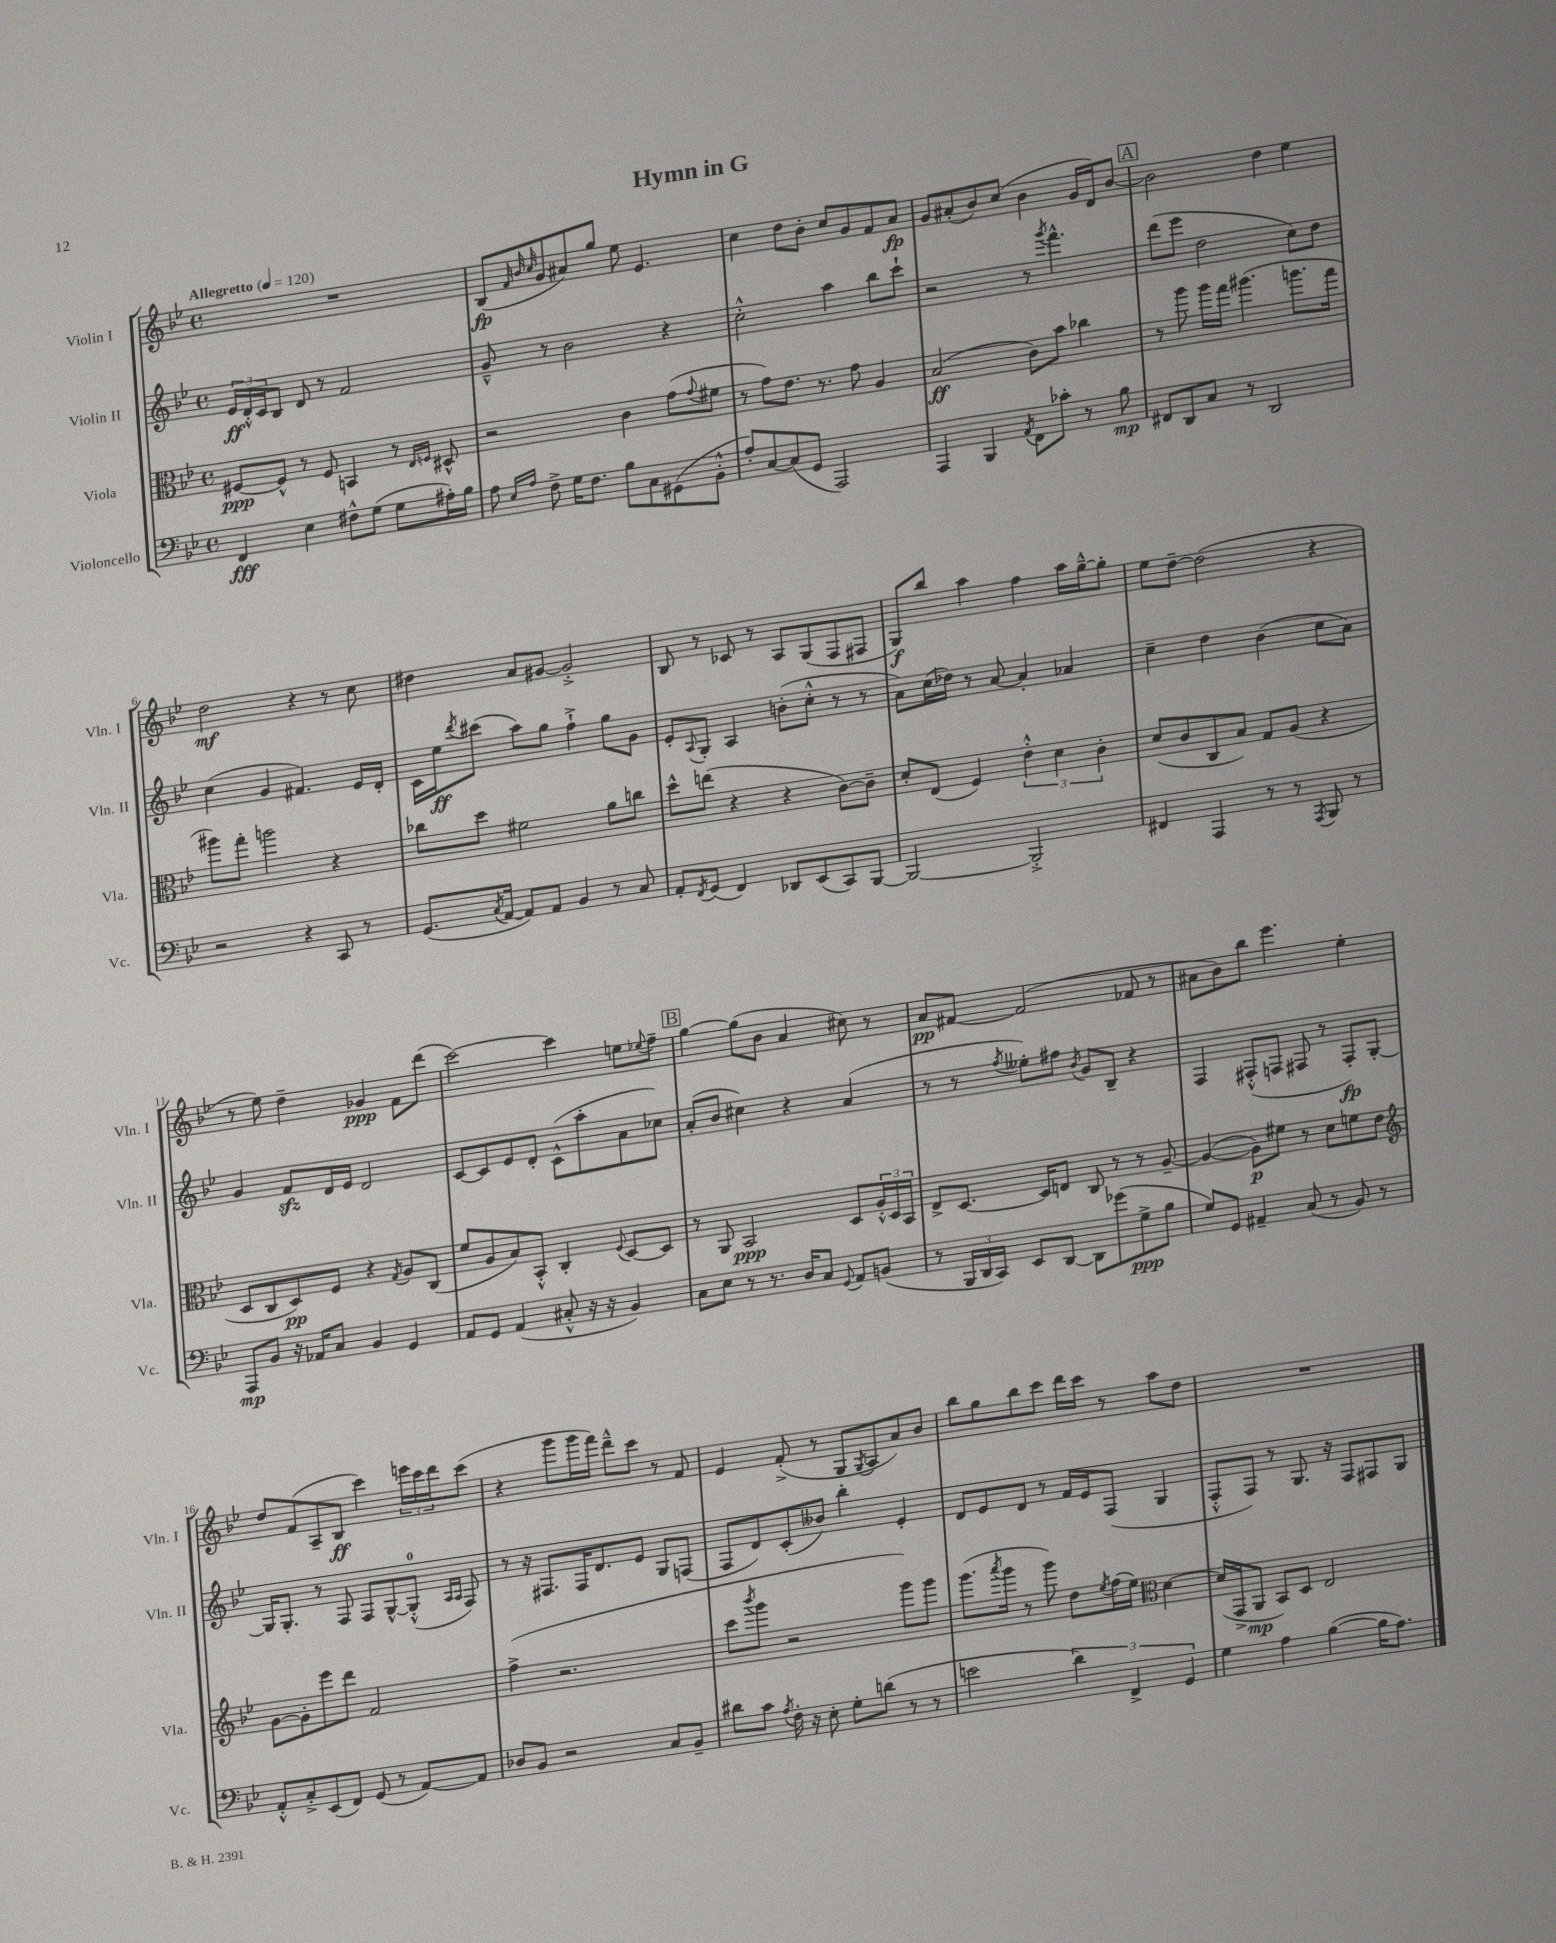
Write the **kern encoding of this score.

**kern	**kern	**kern	**kern
*staff4	*staff3	*staff2	*staff1
*clefF4	*clefC3	*clefG2	*clefG2
*k[b-e-]	*k[b-e-]	*k[b-e-]	*k[b-e-]
*M4/4	*M4/4	*M4/4	*M4/4
*met(c)	*met(c)	*met(c)	*met(c)
*MM120	*MM120	*MM120	*MM120
4FF	[8F#	24e-	1r
.	.	24d'^^	.
.	.	24c	.
.	8F#^^]	8B-	.
4E-	8r	8d	.
.	8F#	8r	.
8F#^^	4BB	2f	.
(8G	.	.	.
8G	8r	.	.
.	16qqE-	.	.
.	16qqF	.	.
16A#')	8D#^^	.	.
16B-	.	.	.
=	=	=	=
8A	2r	8g~^^	(8B-
.	.	.	32qqf
16qqE-	.	.	32qqb-
16qqA	.	.	32qqcc
8F^	.	8r	8g
16G	.	2b-	8a#)
8.F	.	.	.
.	.	.	8gg
8B-	4c	.	8ee-
8C	.	.	4.e-
(8GG#	(8g	4r	.
.	8qqg	.	.
8BB-'^^	8f#	.	.
=	=	=	=
8A')	8r	2cc'^^	4cc
[8C	8g)	.	.
(8C]	8.e-	.	8dd
8GG	.	.	8b-'
.	8.r	.	.
2AAA)	.	4aa	8cc
.	8g	.	8g
.	4A	8bb-	8f
.	.	8ccc`	8a
=	=	=	=
4AAA	(2B-	2r	8g
.	.	.	(8a#'
4BBB-	.	.	8b-)
.	.	.	(8cc
8qAA	.	.	.
8FF	8c)	8r	4b-
.	.	8qggg	.
8c-'	8b-	4.fff^^	.
8r	4cc-	.	16g
.	.	.	16d)
8B-	.	.	[8b-
=	=	=	=
8FF#	8r	(8ddd	2b-]
8DD	8aa	8eee-	.
8C	16aa	2dd	.
.	16gg	.	.
8r	(4.aa#	.	.
2DD	.	.	4dd
.	8.aa	8cc)	4ee-
.	.	8dd	.
.	16gg	.	.
=	=	=	=
2r	8aa#)	(4cc	2dd
.	8gg'	.	.
.	2aa	4g	.
4r	.	4.f#)	4r
8CC	4r	.	8r
8r	.	16e-	8cc
.	.	16d'	.
=	=	=	=
(8.GG	8cc-	16c	4dd#
.	.	16ee-	.
.	.	8qddd	.
.	8dd	(8ccc#	.
8qC	.	.	.
[16AA	.	.	.
8AA])	2f#	8aa)	8a
8AA	.	8gg	[8g#
4BB-	.	4ff`^	2g#'^]
8r	8a	8gg	.
8C	8cc	8g	.
=	=	=	=
8AA'	8dd^^	8e-'	8B-
8qFF	.	8qqA	.
(8GG	(8ee	8G'	8r
4FF)	4r	4A	8c-
.	.	.	8r
8DD-	4r	(8b'	8A
(8EE-	.	8cc'^^	(8G
8CC)	[8c)	8r	8F
[8BBB-	8c~]	8r	8F#
=	=	=	=
2BBB-_	8d'	8a)	8G)
.	(8E-	(16cc	8bb-
.	.	16dd-)	.
.	4F)	8r	4aa
.	.	[8a	.
2BBB-'^]	6e-'^^	4a']	4ff
.	6d	.	.
.	.	4a-	16aa
.	.	.	[16gg~^^
.	6c'	.	.
.	.	.	8gg']
=	=	=	=
4FF#	(8d	4cc~	8ee-
.	8c	.	[8dd~
4AAA	8C	4dd	(2dd]
.	8B-)	.	.
8r	8G	(4b-	.
8r	(8A	.	.
8qAAA	.	.	.
8BBB-	4r	8cc	4r
8r	.	8a)	.
=	=	=	=
8AAA	8D	4g	8r
8BB-	8C	.	8ee-)
16r	8D)	8f	4dd~
16AA-	.	.	.
8C	8F	16d	.
.	.	16e-	.
4BB-	4r	2d	4g-
.	8qG	.	.
4GG	8A	.	8f
.	(8C	.	(8ddd
=	=	=	=
8AA	8f	[8c	[2ccc)
8GG	8A	8c]	.
(4AA	8B-)	8e-	.
.	8BB-'^^	8d'	.
8C#'^^	4C'	(8c^^	4ccc]
16r	.	8aa'	.
16r	.	.	.
.	8qqF	.	.
4BB-)	[8D	8a	8ee
.	.	.	8qqee-
.	8D]	8cc-)	8ff~
=	=	=	=
8C	8r	(8a'	[4gg
8E-	8AA	8b-	.
8r	2BB-	4cc#)	(8gg]
8.r	.	.	8b-
.	.	4r	4a
16D	.	.	.
8C	.	.	.
8qqGG	.	.	.
8AA	8D	(4a	8cc#)
(8BB	24A'^^	.	8r
.	24D	.	.
.	24BB-	.	.
=	=	=	=
8r	8E-^	8r	8a
24BBB-	[8.D	8r	[8f#
24DD	.	.	.
24CC)	.	.	.
.	.	8qff	.
8EE-	.	8ee--')	(2f#]
.	16D]	.	.
[8DD	8E	8ff#	.
.	.	8qb-	.
8DD]	8C	8g	.
(8g-	8r	8B-~	.
8G^	8r	4r	8f-
8B-	[8A~	.	8r
=	=	=	=
8G)	(4A_	4F	8a#
8GG	.	.	8b-)
4AA#~	8A])	(8F#'^^	8bb-
.	8f#	8F	4.eee-
(8C	8r	8F#	.
8r	8d	8r	.
8BB-)	8f	8F#')	4ee-'
8r	8e-	[8G'	.
=	=	=	=
*	*clefG2	*	*
8AA'^^	[8g	16G]	8dd
.	.	8.G'	.
8C'^	8g']	.	(8f
(8EE-	8eee-	8r	8A~
8FF)	8ddd	8F	8B-
(8GG	2f	8F	4ccc)
8r	.	[8G^^	.
[8AA)	.	(8G'^^]	24eee
.	.	.	24ccc
.	.	.	24ddd
.	.	16qqA	.
.	.	16qqA	.
8AA]	.	8F)	(8ccc
=	=	=	=
8D-	(4ff^	8r	4r
8BB-	.	16r	.
.	.	8.F#	.
2r	2.r	.	8ggg
.	.	16F#	16ggg
.	.	8.d	16fff)
.	.	.	8ddd~^^
.	.	8e-	8ccc
8C	.	8G	8r
8BB-~	.	(8F	8f
=	=	=	=
8d#	8ccc	8F	4e-
.	8qbbb-	.	.
8c	8ggg	8d)	.
8qA	.	.	.
16F'	2r	(8c'	(8f'^
16r	.	.	.
8E-'	.	8b--)	8r
8G'	.	4bb-'	8G
.	.	.	8qG
(8d	.	.	8A
8r	8ggg)	4e-'	8a)
8r	8ggg	.	8b-
=	=	=	=
2e	(8.ggg	8d	8bb-
.	.	8e-	8gg
.	8qaaa	.	.
.	16ggg	.	.
.	8r	8d	8bb-
.	8ggg)	8r	8ccc
6d)	8dd	16f	16ddd
.	.	16e-	16ccc
.	8qee-	.	.
.	(16ff	(8F	8r
6FF^	.	.	.
.	16ee-)	.	.
*	*clefC3	*	*
.	[4d	4G	8aa
6GG	.	.	.
.	.	.	8dd
=	=	=	=
4G	(16d]	8F'^^	1r
.	16GG^	.	.
.	8AA	8F)	.
4A	8BB-)	8r	.
.	8D	8.G	.
([4B-	2E-	.	.
.	.	16r	.
.	.	8F	.
16B-]	.	8F#	.
8.A)	.	.	.
.	.	8G	.
==	==	==	==
*-	*-	*-	*-
